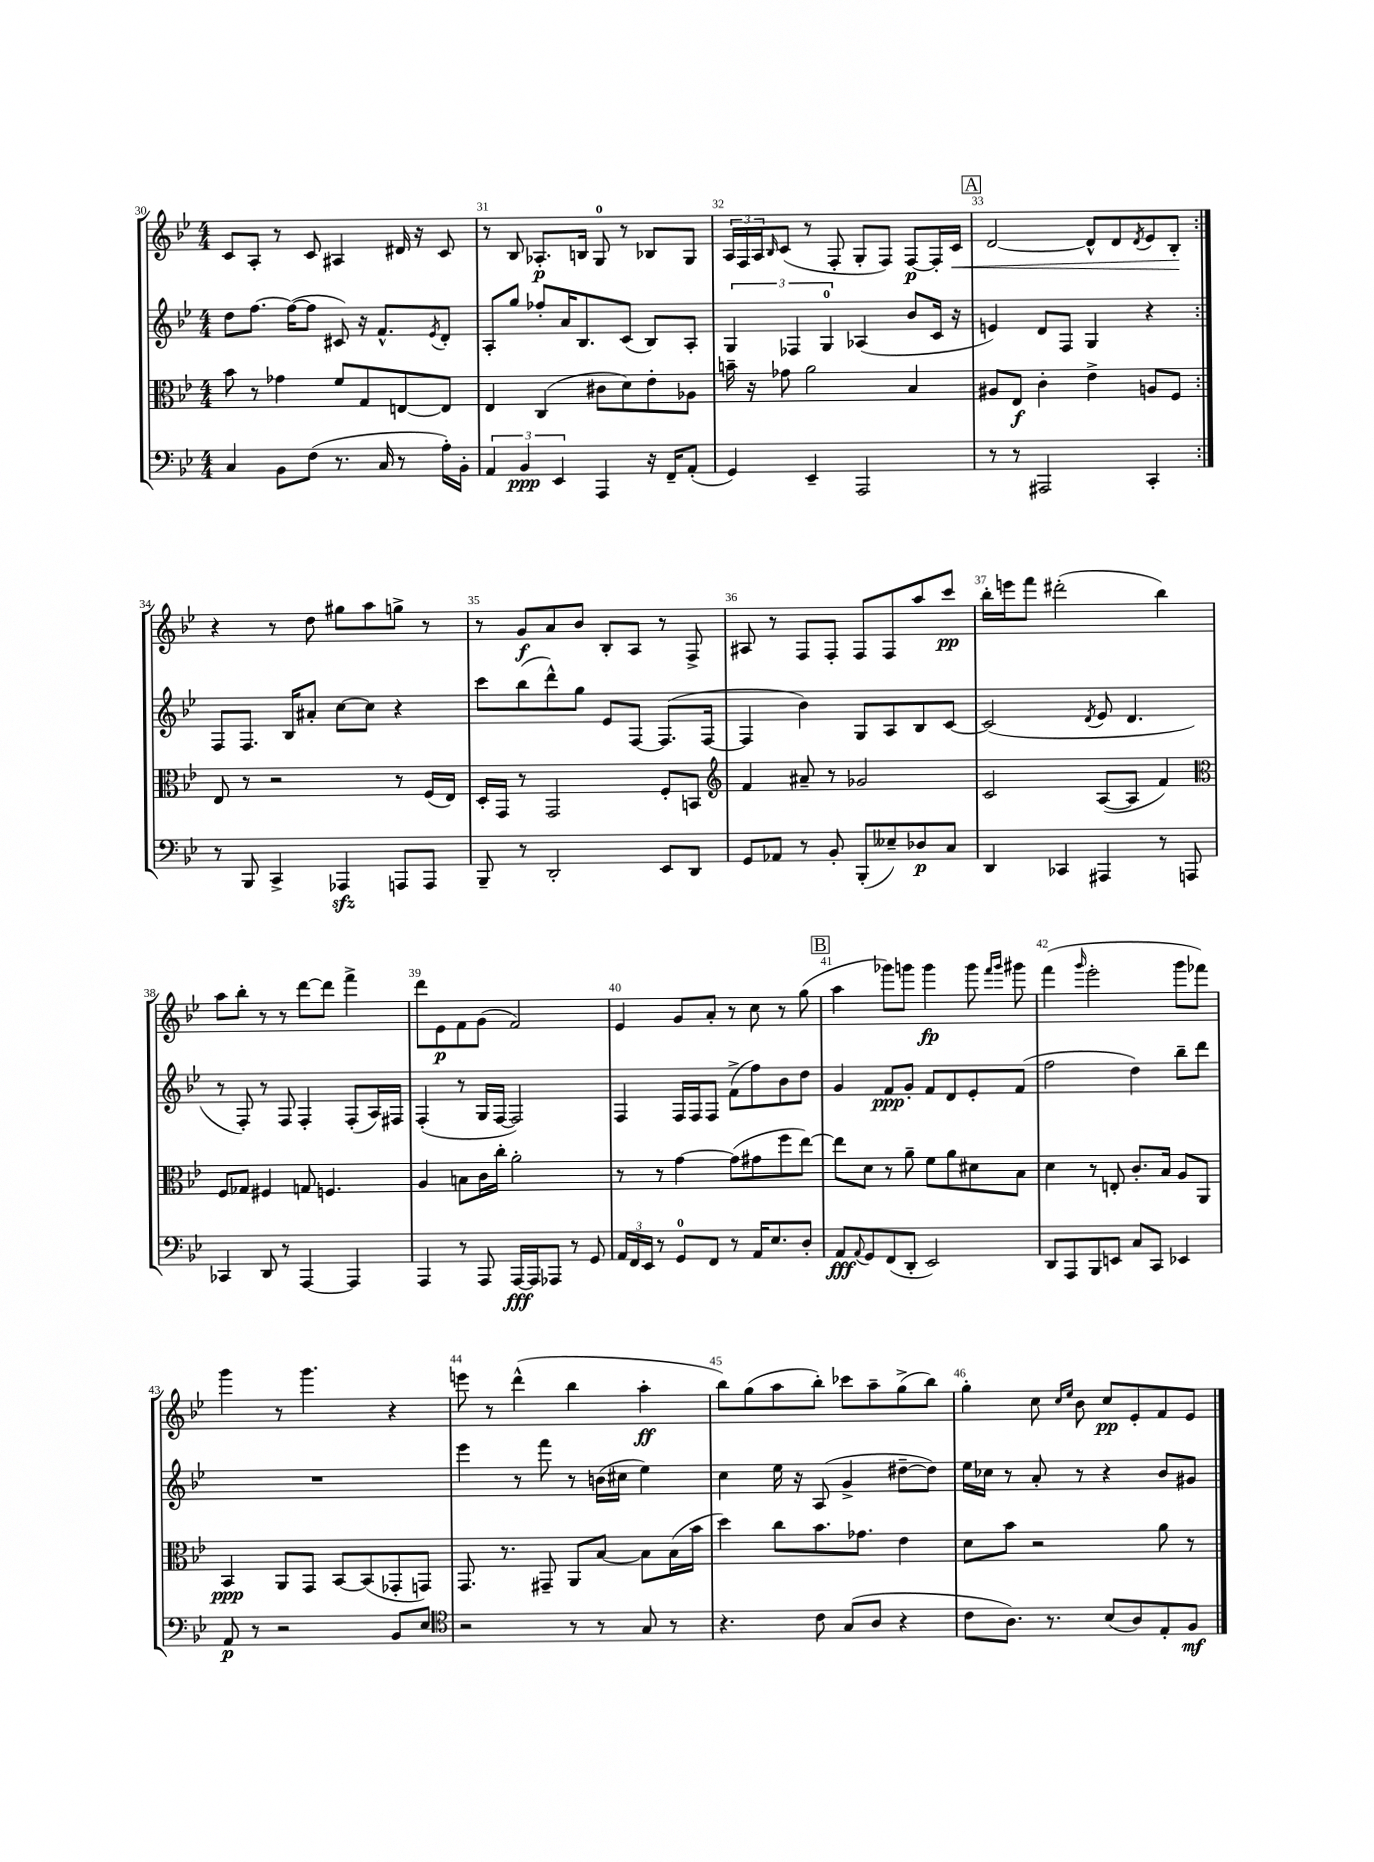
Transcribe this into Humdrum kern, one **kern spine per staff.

**kern	**dynam	**kern	**dynam	**kern	**dynam	**kern	**dynam
*part4	*part4	*part3	*part3	*part2	*part2	*part1	*part1
*staff4	*staff4	*staff3	*staff3	*staff2	*staff2	*staff1	*staff1
*clefF4	*	*clefC3	*	*clefG2	*	*clefG2	*
*k[b-e-]	*	*k[b-e-]	*	*k[b-e-]	*	*k[b-e-]	*
*M4/4	*	*M4/4	*	*M4/4	*	*M4/4	*
=30	=30	=30	=30	=30	=30	=30	=30
4C/	.	8b-\	.	8dd\L	.	8c/L	.
.	.	8r	.	[8.ff\J	.	8A'/J	.
8BB-\L	.	4g-X\	.	.	.	8r	.
.	.	.	.	(16ff\KL_	.	.	.
(8F\J	.	.	.	8ff\J]	.	8c/	.
8.r	.	8f/L	.	8c#X/)	.	4A#X/	.
.	.	8G/	.	16r	.	.	.
16C/	.	.	.	8.f^^/L	.	.	.
8r	.	[8En/	.	.	.	16d#X/	.
.	.	.	.	.	.	16r	.
.	.	.	.	8qe-/	.	.	.
16A'\LL)	.	8E/J]	.	8d'/J	.	8c/	.
16BB-'\JJ	.	.	.	.	.	.	.
=31	=31	=31	=31	=31	=31	=31	=31
6AA/	.	4E-/	.	8A'/L	.	8r	.
.	.	.	.	8gg/J	.	8B-/	.
6BB-/	ppp	.	.	.	.	.	.
.	.	(4C/	.	8ff-X'/L	.	8.A-X'/L	p
6EE-/	.	.	.	.	.	.	.
.	.	.	.	16a/K	.	.	.
.	.	.	.	8.B-/	.	16Bn/Jk	.
4AAA/	.	8c#X\L	.	.	.	8G/	.
.	.	8d\)	.	(8c/J	.	8r	.
16r	.	8e-'\	.	8B-/L)	.	8B-X/L	.
16FF~/KL	.	.	.	.	.	.	.
(8AA'/J	.	8A-X\J	.	8A'/J	.	8G/J	.
=32	=32	=32	=32	=32	=32	=32	=32
4GG/)	.	16bn~\	.	6G/	.	24A/LL	.
.	.	.	.	.	.	24F/	.
.	.	16r	.	.	.	.	.
.	.	.	.	.	.	24A/J	.
.	.	.	.	.	.	16qqB-/	.
.	.	8g-X\	.	.	.	(8c/J	.
.	.	.	.	6F-X/	.	.	.
4EE-~/	.	2a\	.	.	.	8r	.
.	.	.	.	6G/	.	.	.
.	.	.	.	.	.	8F'/	.
2AAA/	.	.	.	(4A-X/	.	8G'/L	.
.	.	.	.	.	.	8F/J)	.
.	.	4B-/	.	8b-/L	.	[8F/L	p
.	.	.	.	16c/Jk	.	16F'/L]	.
!	!	!	!	!	!	!	!LO:HP:b
.	.	.	.	16r	.	16c/JJ	<
!!LO:REH:place=s1:t=A
=33	=33	=33	=33	=33	=33	=33	=33
8r	.	8A#X/L	.	4en/)	.	[2d/	.
8r	.	8E-/J	f	.	.	.	.
2AAA#X/	.	4c'\	.	8d/L	.	.	.
.	.	.	.	8F/J	.	.	.
.	.	4e-^\	.	4G/	.	8d^^/L]	.
.	.	.	.	.	.	8d/	.
.	.	.	.	.	.	8qd/	.
4CC'/	.	8An/L	.	4r	.	8e-/	.
.	.	8F/J	.	.	.	8B-'/J	.
.	.	.	.	.	.	.	[
!!LO:LB:g=z
=34:|!	=34:|!	=34:|!	=34:|!	=34:|!	=34:|!	=34:|!	=34:|!
8r	.	8E-/	.	8F/L	.	4r	.
8BBB-/	.	8r	.	8.F/J	.	.	.
4CC^/	.	2r	.	.	.	8r	.
.	.	.	.	16B-/KL	.	.	.
.	.	.	.	8a#X'/J	.	8dd\	.
4AAA-Xzz/	.	.	.	[8cc\L	.	8gg#X\L	.
.	.	.	.	8cc\J]	.	8aa\	.
8AAAn/L	.	8r	.	4r	.	8ggn^\J	.
8AAA/J	.	(16F/LL	.	.	.	8r	.
.	.	16E-/JJ)	.	.	.	.	.
=35	=35	=35	=35	=35	=35	=35	=35
8BBB-~/	.	16D'/LL	.	8ccc\L	.	8r	.
.	.	16GG/JJ	.	.	.	.	.
8r	.	8r	.	(8bb-\	.	8g/L	f
2DD'/	.	2GG/	.	8ddd^^\)	.	8a/	.
.	.	.	.	8gg\J	.	8b-/J	.
.	.	.	.	8e-/L	.	8B-'/L	.
.	.	.	.	[8F/J	.	8A/J	.
8EE-/L	.	8F'/L	.	(8.F/L]	.	8r	.
8DD/J	.	8BBn/J	.	.	.	8F^/	.
.	.	.	.	[16F/Jk	.	.	.
=36	=36	=36	=36	=36	=36	=36	=36
*	*	*clefG2	*	*	*	*	*
8GG/L	.	4f/	.	4F/]	.	8A#X/	.
8AA-X/J	.	.	.	.	.	8r	.
8r	.	8a#X~/	.	4b-\)	.	8F/L	.
8BB-'/	.	8r	.	.	.	8F'/J	.
(8BBB-'/L	.	2g-X/	.	8G/L	.	8F/L	.
8E--X~/)	.	.	.	8A/	.	8F/	.
8D-X/	p	.	.	8B-/	.	8aa/	.
8C/J	.	.	.	[8c/J	.	8ccc/J	pp
=37	=37	=37	=37	=37	=37	=37	=37
4DD/	.	2c/	.	(2c/]	.	16bb-'\LL	.
.	.	.	.	.	.	16eeen\J	.
.	.	.	.	.	.	8fff\J	.
4CC-X/	.	.	.	.	.	(2ddd#X'\	.
.	.	.	.	8qd/	.	.	.
4AAA#X/	.	([8A/L	.	8e-/	.	.	.
.	.	8A/J]	.	4.d/	.	.	.
8r	.	4f/)	.	.	.	4bb-\)	.
8AAAn/	.	.	.	.	.	.	.
!!LO:LB:g=z
=38	=38	=38	=38	=38	=38	=38	=38
*	*	*clefC3	*	*	*	*	*
4CC-X/	.	8F/L	.	8r	.	8aa\L	.
.	.	8G-X/J	.	8F'/)	.	8bb-'\J	.
8DD/	.	4F#X/	.	8r	.	8r	.
8r	.	.	.	8F/	.	8r	.
[4AAA/	.	8Gn/	.	4F'/	.	[8ddd\L	.
.	.	4.Fn/	.	.	.	8ddd\J]	.
4AAA/]	.	.	.	(8F'/L	.	4fff^\	.
.	.	.	.	16A/L)	.	.	.
.	.	.	.	16F#X/JJ	.	.	.
=39	=39	=39	=39	=39	=39	=39	=39
4AAA/	.	4A/	.	(4F'/	.	8ddd\L	.
.	.	.	.	.	.	8e-\	p
8r	.	8Bn\L	.	8r	.	8f\	.
8AAA/	.	16c\L	.	16G/LL	.	(8g\J	.
.	.	16cc'\JJ	.	[16F/JJ	.	.	.
[16AAA/LL	fff	2a'\	.	2F/])	.	2f/)	.
16AAA/J]	.	.	.	.	.	.	.
8AAA-X/J	.	.	.	.	.	.	.
8r	.	.	.	.	.	.	.
8GG/	.	.	.	.	.	.	.
=40	=40	=40	=40	=40	=40	=40	=40
24AA/LL	.	8r	.	4F/	.	4e-/	.
24FF/	.	.	.	.	.	.	.
24EE-/JJ	.	.	.	.	.	.	.
8r	.	8r	.	.	.	.	.
8GG/L	.	[4g\	.	16F/LL	.	8g/L	.
.	.	.	.	16F/J	.	.	.
8FF/J	.	.	.	8F/J	.	8a'/J	.
8r	.	(8g\L]	.	(8f^\L	.	8r	.
16AA/KL	.	8g#X\	.	8ff\)	.	8cc\	.
8.E-/	.	.	.	.	.	.	.
.	.	8ff\	.	8b-\	.	8r	.
8D'/J	.	[8ee-\J)	.	8dd\J	.	(8gg\	.
!!LO:REH:place=s1:t=B
=41	=41	=41	=41	=41	=41	=41	=41
8AA/L	fff	8ee-\L]	.	4g/	.	4aa\	.
8qqAA/	.	.	.	.	.	.	.
8GG/	.	8d\J	.	.	.	.	.
(8FF/	.	8r	.	8f/L	ppp	8ggg-X\L)	.
8DD'/J	.	8a~\	.	8g'/J	.	8gggn\J	.
2EE-/)	.	8f\L	.	8f/L	.	4ggg\	fp
.	.	8a\	.	8d/	.	.	.
.	.	8d#X\	.	8e-'/	.	8ggg\	.
.	.	.	.	.	.	16qqfff/LL	.
.	.	.	.	.	.	16qqggg/JJ	.
.	.	8B-\J	.	(8f/J	.	8ggg#X\	.
=42	=42	=42	=42	=42	=42	=42	=42
8DD/L	.	4d\	.	2ff\	.	(4fff\	.
8AAA/	.	.	.	.	.	.	.
.	.	.	.	.	.	16qqggg/	.
8BBB-/	.	8r	.	.	.	2eee-'\	.
8EEn/J	.	8En'/	.	.	.	.	.
8C/L	.	8.c'/L	.	4dd\)	.	.	.
8CC/J	.	.	.	.	.	.	.
.	.	16B-/Jk	.	.	.	.	.
4EE-X/	.	8A/L	.	8bb-~\L	.	8ggg\L	.
.	.	8AA/J	.	8ddd\J	.	8fff-X\J)	.
!!LO:LB:g=z
=43	=43	=43	=43	=43	=43	=43	=43
8AA/	p	4BB-/	ppp	1r	.	4ggg\	.
8r	.	.	.	.	.	.	.
2r	.	8AA/L	.	.	.	8r	.
.	.	8GG/J	.	.	.	4.ggg\	.
.	.	[8BB-/L	.	.	.	.	.
.	.	(8BB-/]	.	.	.	.	.
8BB-/L	.	8GG-X'/	.	.	.	4r	.
8E-/J	.	8GGn/J)	.	.	.	.	.
=44	=44	=44	=44	=44	=44	=44	=44
*clefC4	*	*	*	*	*	*	*
2r	.	8.GG/	.	4eee-\	.	8eeen\	.
.	.	.	.	.	.	8r	.
.	.	8.r	.	.	.	.	.
.	.	.	.	8r	.	(4ddd^^\	.
.	.	8GG#X~/	.	8fff\	.	.	.
8r	.	8AA/L	.	8r	.	4bb-\	.
8r	.	[8B-/J	.	(16bn\LL	.	.	.
.	.	.	.	16cc#X\JJ	.	.	.
8G/	.	8B-\L]	.	4ee-\)	.	4aa'\	ff
8r	.	(16B-\L	.	.	.	.	.
.	.	16b-\JJ	.	.	.	.	.
=45	=45	=45	=45	=45	=45	=45	=45
4.r	.	4dd\)	.	4cc\	.	8bb-\L)	.
.	.	.	.	.	.	(8gg\	.
.	.	8cc\L	.	16ee-\	.	8aa\	.
.	.	.	.	16r	.	.	.
8c\	.	8.b-\	.	(8A/	.	8bb-'\J)	.
(8G/L	.	.	.	4g^/	.	8ccc-X\L	.
.	.	8.g-X\J	.	.	.	.	.
8A/J	.	.	.	.	.	8aa~\	.
4r	.	4e-\	.	[8dd#X~\L	.	(8gg^\	.
.	.	.	.	8dd#\J])	.	8bb-\J)	.
=46	=46	=46	=46	=46	=46	=46	=46
8c\L	.	8d\L	.	16ee-\LL	.	4gg'\	.
.	.	.	.	16cc-X\JJ	.	.	.
8.A\J)	.	8b-\J	.	8r	.	.	.
.	.	2r	.	8a'/	.	8cc\	.
8.r	.	.	.	.	.	.	.
.	.	.	.	.	.	16qqcc/LL	.
.	.	.	.	.	.	16qqee-/JJ	.
.	.	.	.	8r	.	8b-\	.
(8B-/L	.	.	.	4r	.	8cc/L	pp
8A/)	.	.	.	.	.	8e-'/	.
8E-'/	.	8a\	.	8b-/L	.	8f/	.
8F/J	mf	8r	.	8g#X/J	.	8e-/J	.
==	==	==	==	==	==	==	==
*-	*-	*-	*-	*-	*-	*-	*-
